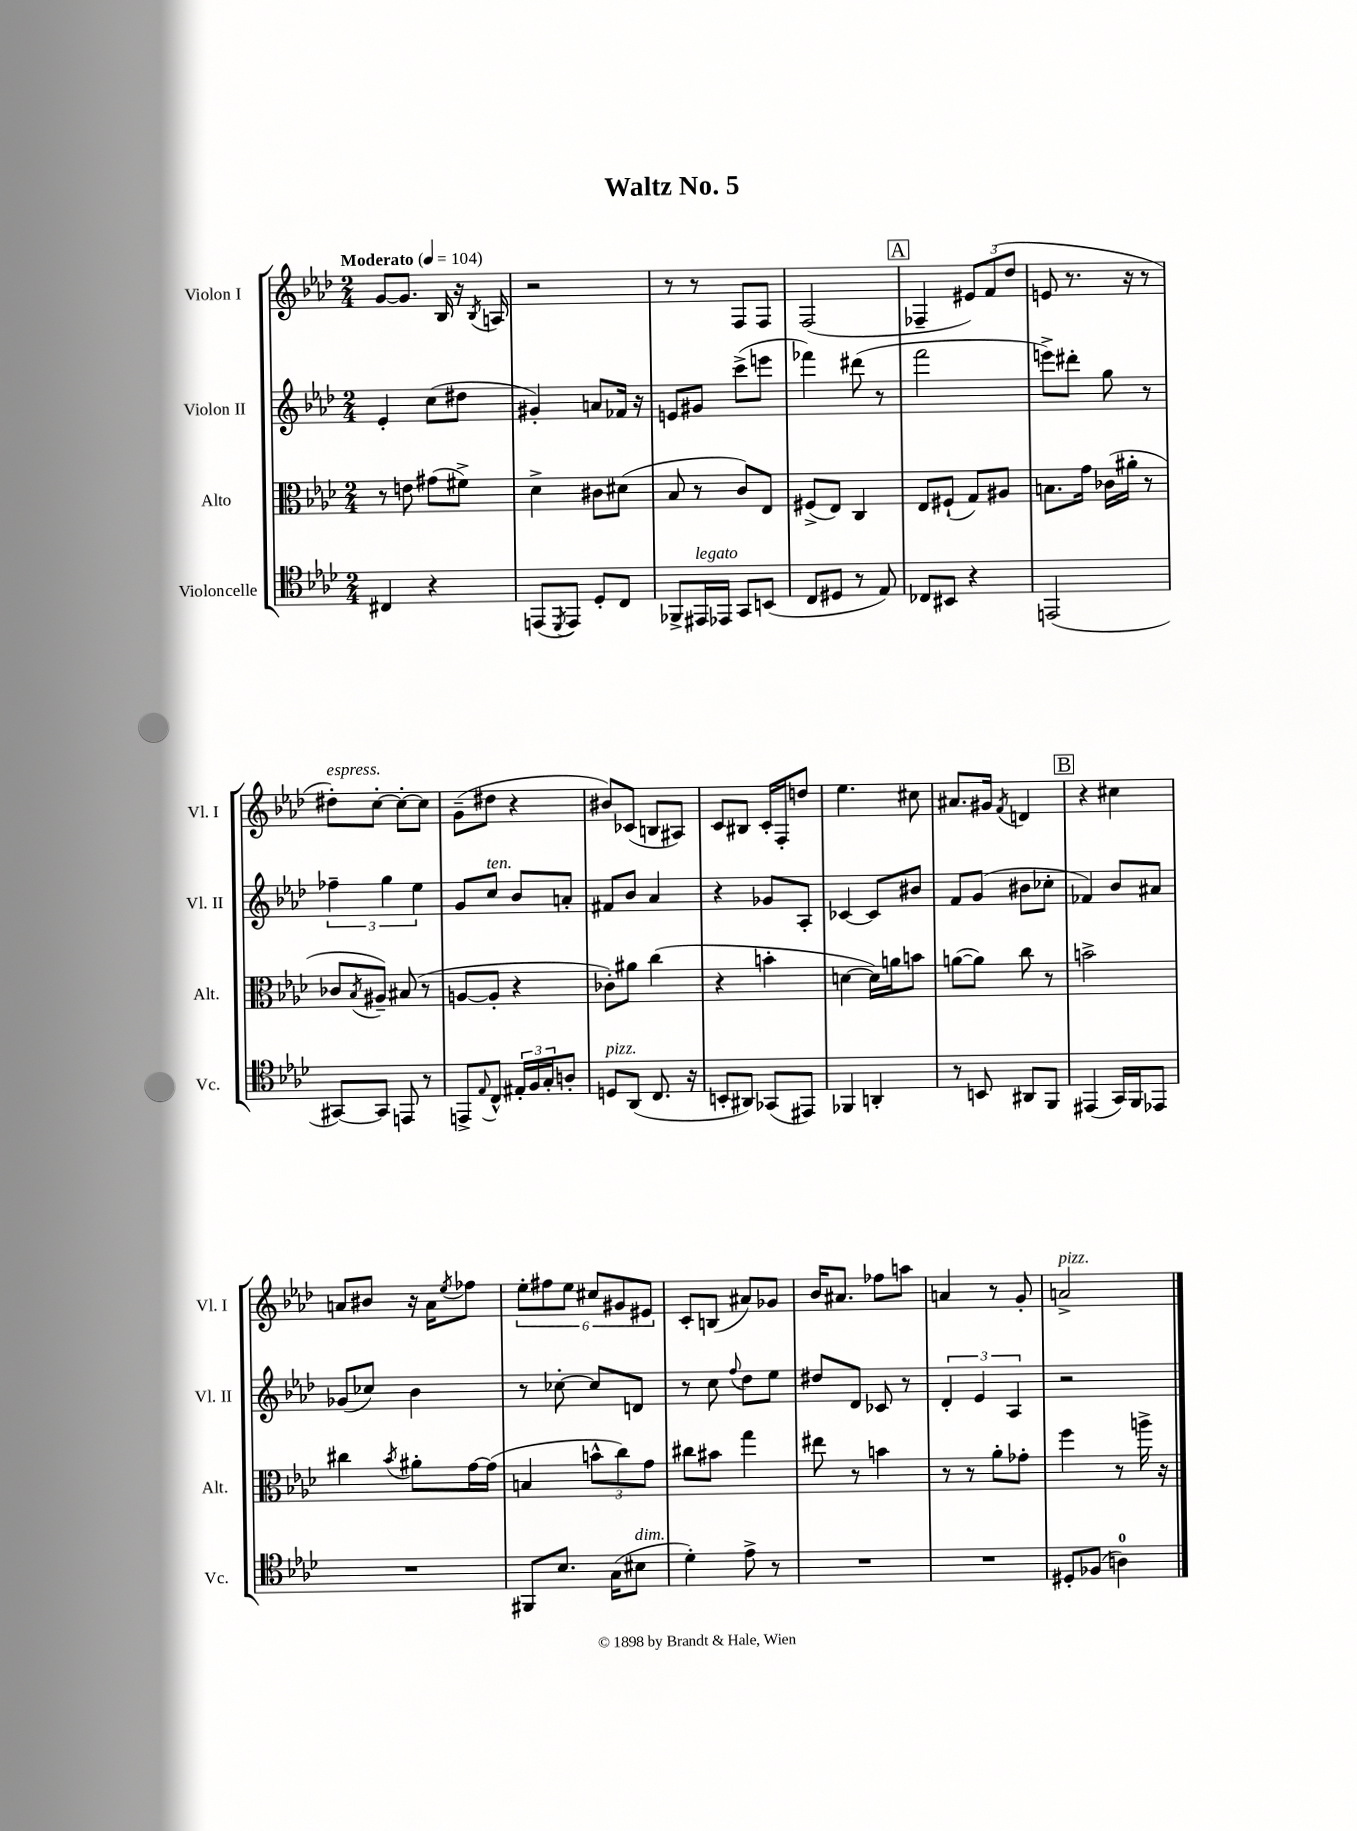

**kern	**kern	**kern	**kern
*staff4	*staff3	*staff2	*staff1
*clefC4	*clefC3	*clefG2	*clefG2
*k[b-e-a-d-]	*k[b-e-a-d-]	*k[b-e-a-d-]	*k[b-e-a-d-]
*M2/4	*M2/4	*M2/4	*M2/4
*MM104	*MM104	*MM104	*MM104
4C#/	8r	4e-'/	[8g/L
.	8e\	.	8.g/]J
4r	(8g#\L	(8cc\L	.
.	.	.	16B-/
.	8f#^\J)	8dd#\J	16r
.	.	.	8qB-/
.	.	.	16A/
=	=	=	=
(8EE/L	4d-^\	4g#'/)	2r
8qDD-/	.	.	.
8EE/J)	.	.	.
8D-'/L	8c#\L	8a/L	.
8C/J	(8d#\J	16f-/Jk	.
.	.	16r	.
=	=	=	=
8FF-^/L	8B-/	8e/L	8r
16EE#/L	8r	8g#/J	8r
16EE-/JJ	.	.	.
8GG/L	8c/L)	(8ccc^\L	8F/L
(8BB/J	8E-/J	8eee\J	8F/J
=	=	=	=
8C/L	(8F#^/L	4fff-\)	(2F/
8D#/J	8E-/J)	.	.
8r	4C/	(8ddd#\	.
8E-/)	.	8r	.
=	=	=	=
8C-/L	8E-/L	2fff\	4F-~/
8BB#/J	(8F#`/J	.	.
4r	8G/L)	.	12e#/L)
.	.	.	(12f/
.	8A#/J	.	.
.	.	.	12dd-/J
=	=	=	=
(2EE/	8.B\L	8eee^\L)	8e/
.	.	8ddd#'\J	8.r
.	16g\Jk	.	.
.	(16c-\LL	8gg\	.
.	16a#'\JJ	.	16r
.	8r	8r	8r
=	=	=	=
[8GG#/L)	8c-/L	6ff-~\	8dd#'\L)
.	8qB-/	.	.
8GG#/]J	8A#~/J)	.	[8cc'\J
.	.	6gg\	.
8EE/	(8B#/	.	8cc'\_L
.	.	6ee-\	.
8r	8r	.	8cc\]J
=	=	=	=
8EE^/L	[8A/L	8g/L	(8g~\L
8qqE-/	.	.	.
8C^^/J	8A'/]J	8cc/J	8dd#\J
24E#'/LL	4r	8b-/L	4r
24F/	.	.	.
24G'/J	.	.	.
8A'/J	.	8a'/J	.
=	=	=	=
8D/L	8c-'\L)	8f#/L	8b#/L)
(8AA-/J	8a#\J	8b-/J	(8c-/J
8.C/	(4cc\	4a-/	8B/L
.	.	.	8A#/J)
16r	.	.	.
=	=	=	=
8BB'/L	4r	4r	8c/L
8AA#/J)	.	.	8B#/J
(8GG-/L	4b'\	8g-/L	16c'/LL
.	.	.	16F'/J
8EE#/J)	.	8A-'/J	8dd/J
=	=	=	=
4FF-/	[4d\	[4c-/	4.ee-\
4AA'/	16d\]LL)	8c-/]L	.
.	16a\J	.	.
.	8b\J	8b#/J	8cc#\
=	=	=	=
8r	([8a\L	8f/L	8.a#/L
8BB/	8a\]J)	(8g/J	.
.	.	.	16g#/Jk
.	.	.	8qf/
8AA#/L	8cc\	8b#\L	4d/
8FF/J	8r	8cc-'\J	.
=	=	=	=
(4EE#/	2b^\	4f-/)	4r
16GG/LL)	.	8b-/L	4cc#\
16FF/J	.	.	.
8EE-/J	.	8a#/J	.
=	=	=	=
2r	4cc#\	(8g-/L	8a/L
.	.	8cc-/J)	8b#/J
.	8qb-/	.	.
.	8a#'\L	4b-\	16r
.	.	.	16a\LK
.	.	.	8qee-/
.	[16g\L	.	8ff-\J
.	(16g\]JJ	.	.
=	=	=	=
8FF#/L	4B/	8r	12ee-'\L
.	.	.	12ff#\
8.B-/J	.	[8cc-'\	.
.	.	.	12ee-\J
.	12b^^\L	8cc-/]L	12cc#/L
(16G\LK	.	.	.
.	12cc\)	.	12g#/
8B#\J	.	8d/J	.
.	12g\J	.	12e#/J
=	=	=	=
4d-'\)	8cc#\L	8r	8c'/L
.	8b#\J	8cc\	(8B/J
.	.	8qqff/	.
8e-^\	4gg\	8dd-\L	8a#/L)
8r	.	8ee-\J	8g-/J
=	=	=	=
2r	8ee#\	8dd#/L	16b-/LK
.	.	.	8.a#/J
.	8r	8d-/J	.
.	4b\	8c-/	8ff-\L
.	.	8r	8aa\J
=	=	=	=
2r	8r	6d-'/	4a/
.	8r	.	.
.	.	6e-/	.
.	8a-'\L	.	8r
.	.	6A-/	.
.	8g-'\J	.	8g'/
=	=	=	=
8D#'/L	4ff\	2r	2a^/
(8F-/J	.	.	.
4A\)	8r	.	.
.	16aa^\	.	.
.	16r	.	.
==	==	==	==
*-	*-	*-	*-
